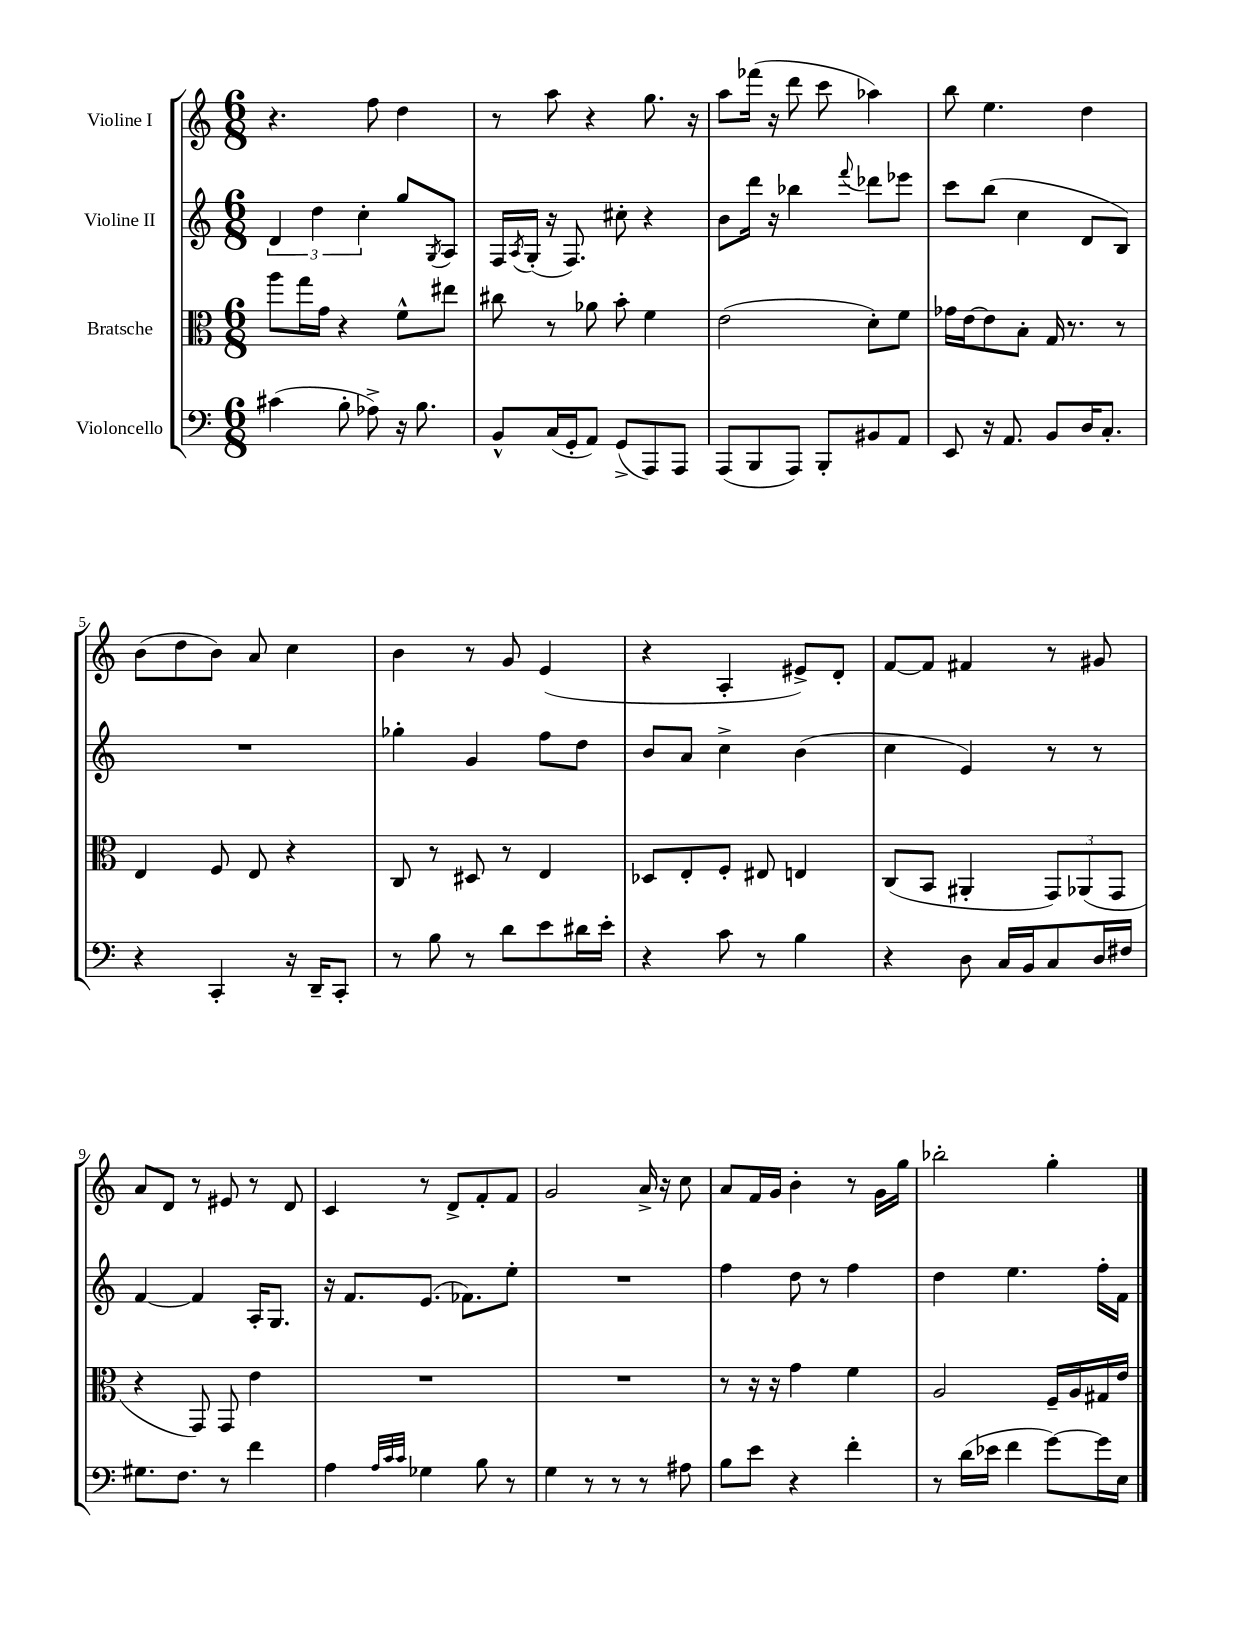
<<
\new StaffGroup <<
\new Staff = "s0" \with { instrumentName = "Violine I" } {
    \clef treble \key c \major \numericTimeSignature \time 6/8
    r4. f''8 d''4 |
    r8 a''8 r4 g''8. r16 |
    a''8 fes'''16( r16 d'''8 c'''8 aes''4) |
    b''8 e''4. d''4 |
    b'8( d''8 b'8) a'8 c''4 |
    b'4 r8 g'8 e'4( |
    r4 a4-. eis'8->) d'8-. |
    f'8~ f'8 fis'4 r8 gis'8 |
    a'8 d'8 r8 eis'8 r8 d'8 |
    c'4 r8 d'8-> f'8-. f'8 |
    g'2 a'16-> r16 c''8 |
    a'8 f'16 g'16 b'4-. r8 g'16 g''16 |
    bes''2-. g''4-. \bar "|." |
}
\new Staff = "s1" \with { instrumentName = "Violine II" } {
    \clef treble \key c \major \numericTimeSignature \time 6/8
    \tuplet 3/2 { d'4 d''4 c''4-. } g''8 \acciaccatura { g8 } a8 |
    f16 \acciaccatura { a8 } g16-.( r16 f8.) cis''8-. r4 |
    b'8 d'''16 r16 bes''4 \appoggiatura { f'''8 } des'''8 ees'''8 |
    c'''8 b''8( c''4 d'8 b8) |
    R2. |
    ges''4-. g'4 f''8 d''8 |
    b'8 a'8 c''4-> b'4( |
    c''4 e'4) r8 r8 |
    f'4~ f'4 a16-. g8. |
    r16 f'8. e'8.( fes'8.) e''8-. |
    R2. |
    f''4 d''8 r8 f''4 |
    d''4 e''4. f''16-. f'16 \bar "|." |
}
\new Staff = "s2" \with { instrumentName = "Bratsche" } {
    \clef alto \key c \major \numericTimeSignature \time 6/8
    a''8 g''16 g'16 r4 f'8-^ eis''8 |
    cis''8 r8 aes'8 b'8-. f'4 |
    e'2( d'8-.) f'8 |
    ges'16 e'16~ e'8 b8-. g16 r8. r8 |
    e4 f8 e8 r4 |
    c8 r8 dis8 r8 e4 |
    des8 e8-. f8-. eis8 e4 |
    c8( b,8 ais,4-. \tuplet 3/2 { g,8) aes,8( g,8 } |
    r4 g,8) g,8 e'4 |
    R2. |
    R2. |
    r8 r16 r16 g'4 f'4 |
    a2 f16-- a16 gis16 e'16 \bar "|." |
}
\new Staff = "s3" \with { instrumentName = "Violoncello" } {
    \clef bass \key c \major \numericTimeSignature \time 6/8
    cis'4( b8-. aes8->) r16 b8. |
    b,8-^ c16( g,16-. a,8) g,8->( a,,8) a,,8 |
    a,,8( b,,8 a,,8) b,,8-. bis,8 a,8 |
    e,8 r16 a,8. b,8 d16 c8.-. |
    r4 c,4-. r16 d,16-- c,8-. |
    r8 b8 r8 d'8 e'8 dis'16 e'16-. |
    r4 c'8 r8 b4 |
    r4 d8 c16 b,16 c8 d16 fis16 |
    gis8. f8. r8 f'4 |
    a4 \grace { a32 c'32 c'32 } ges4 b8 r8 |
    g4 r8 r8 r8 ais8 |
    b8 e'8 r4 f'4-. |
    r8 d'16( ees'16 f'4 g'8~) g'16 e16 \bar "|." |
}
>>
>>
